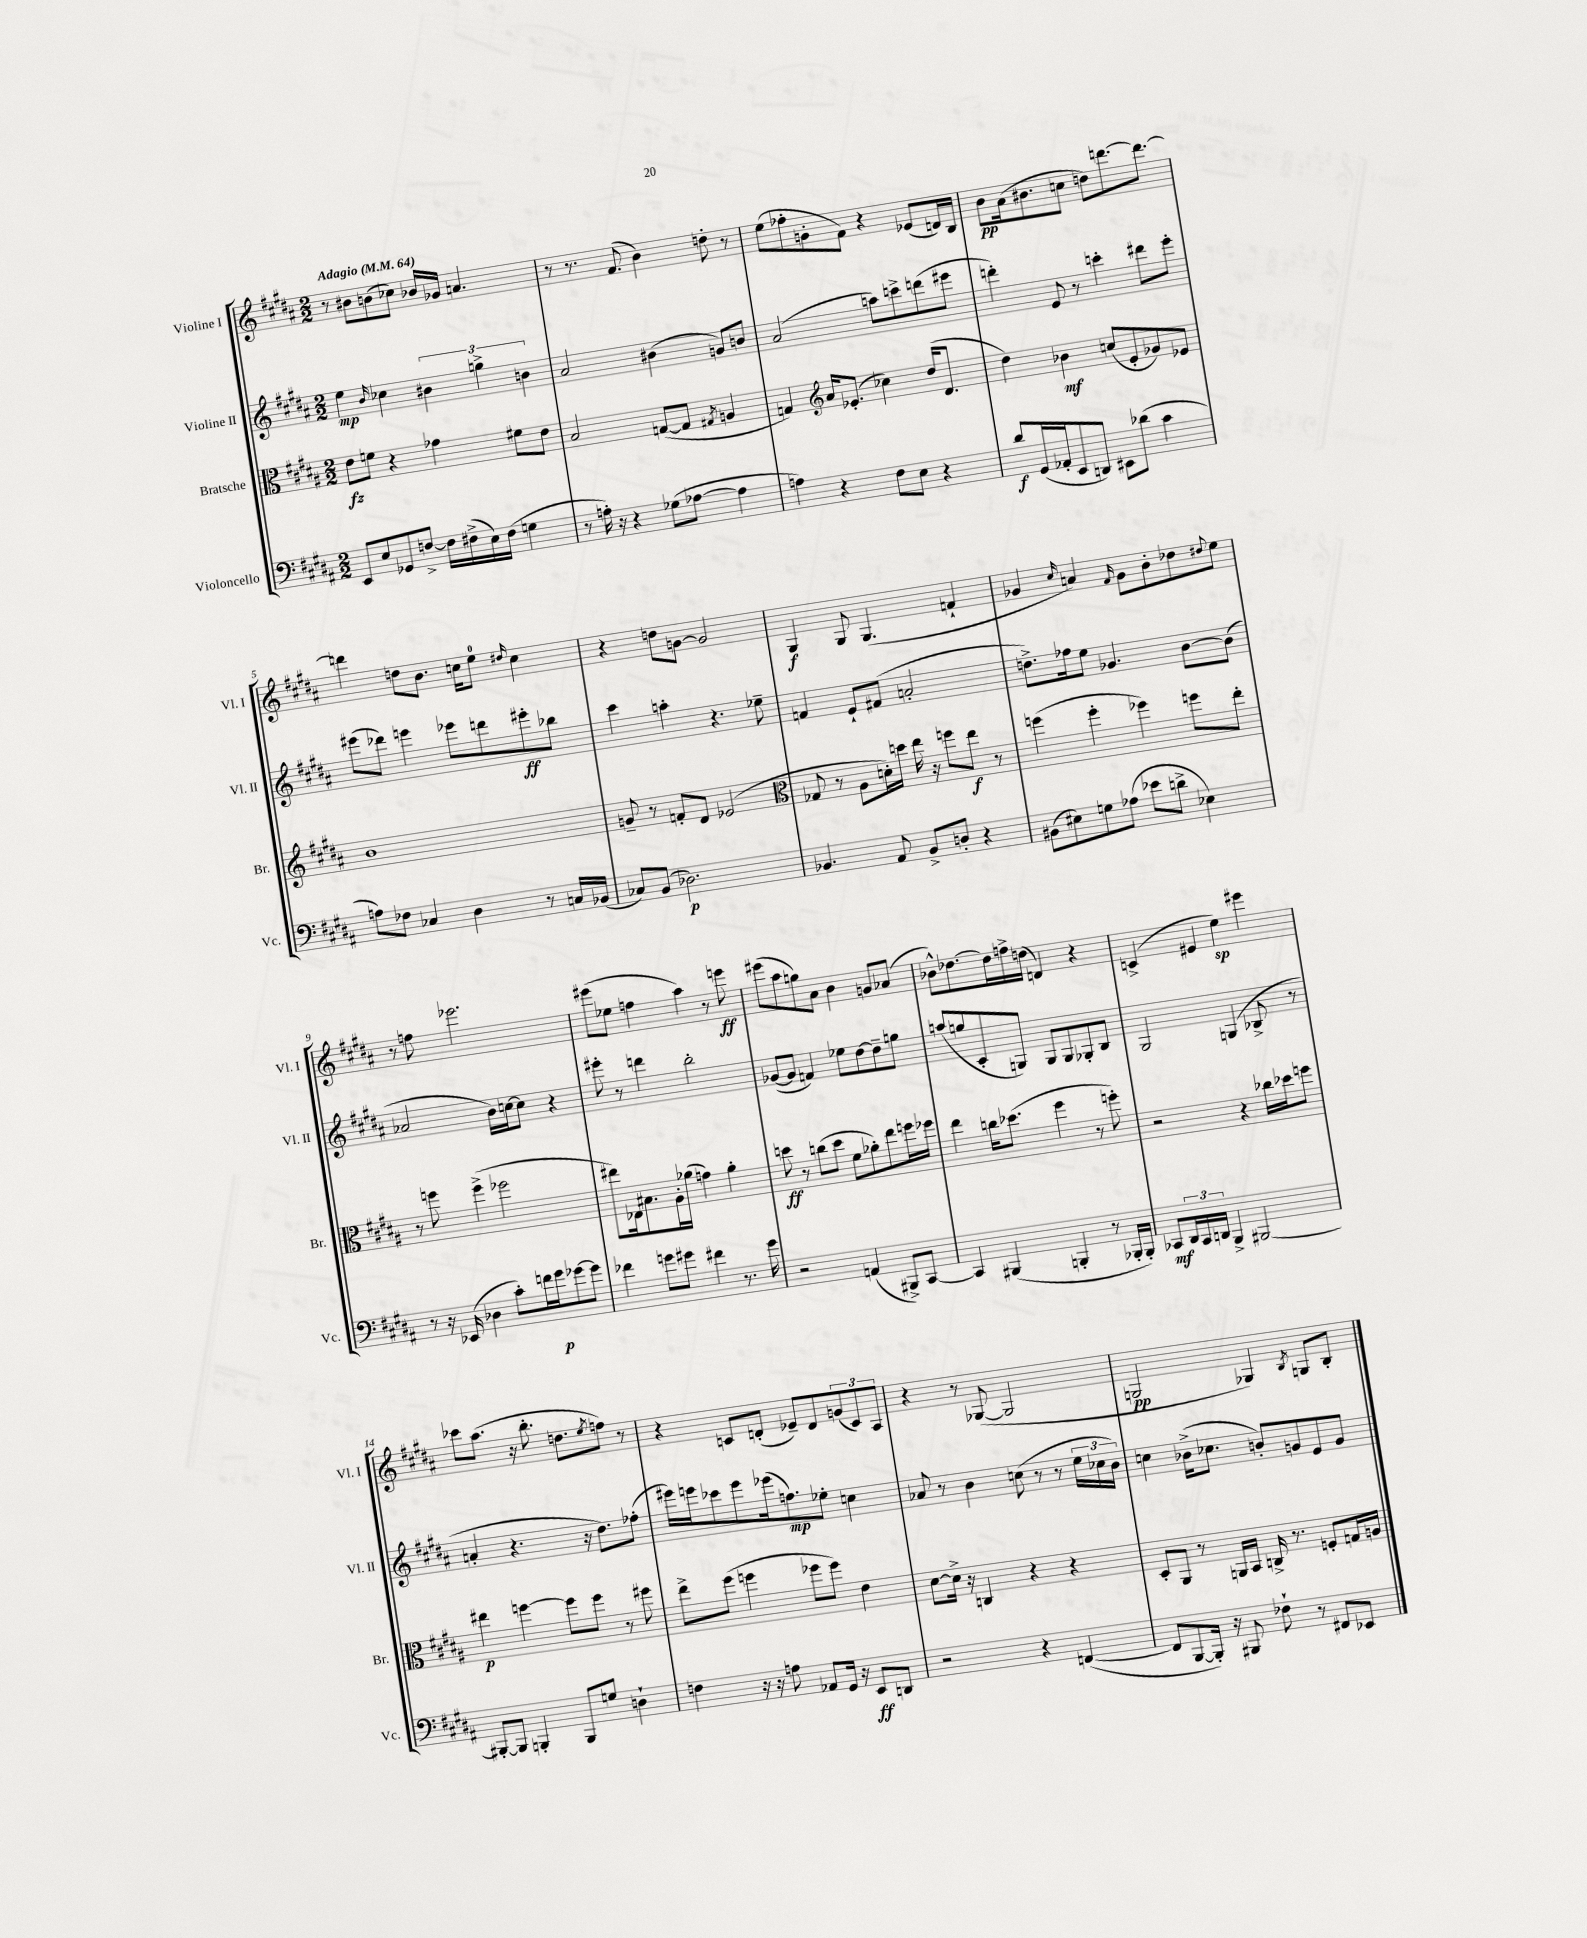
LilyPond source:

<<
\new StaffGroup <<
\new Staff = "s0" \with { instrumentName = "Violine I" shortInstrumentName = "Vl. I" } {
    \clef treble \key b \major \numericTimeSignature \time 2/2 \tempo "Adagio" 4 = 64
    r8 bis'8 b'8( ces''8) bes'16 ges'16 a'4. |
    r8 r8. fis'8.( b'4) d''8-. r8 |
    e''8( fes''8-. g'8-. fis'8) r4 ees'8( d'16) b16 |
    b'8\pp ais'16( bis'8. c''8 d''8) d'''8.~ d'''8.~ |
    d'''4 d''8 b'8. c''16 e''8-0 \grace { dis''16 } c''4 |
    r4 d''8 g'8~ g'2 |
    gis4\f gis8 gis4.( f'4-! |
    ges'4 \grace { cis''16 } a'4) \grace { fis'16 } ges'8 b'8-. des''8 \appoggiatura { dis''8 } e''8 |
    r8 f''8 ees'''2. |
    eis'''8( ees''8 f''4 ais''4) r8 e'''8\ff |
    eis'''8( ais''8 g''8) ais'8 b'4 g'8 aes'8( |
    bes'8-^) des''8.~ des''16 f''16-> d''16( d'4) r4 |
    c'4->( eis'4 e''4\sp) eis'''4 |
    ces'''8 ais''8.( r16 b''8.-. d''8. \acciaccatura { e''8 } f''8) r8 |
    r4 c'8 d'8-.( ees'8--) d'8 \tuplet 3/2 { g'8( c'8) ais8 } |
    r4 r8 ges8~( ges2 |
    g2\pp ges4) \acciaccatura { b8 } g8 b8-. \bar "|." |
}
\new Staff = "s1" \with { instrumentName = "Violine II" shortInstrumentName = "Vl. II" } {
    \clef treble \key b \major \numericTimeSignature \time 2/2
    e''4\mp \grace { b'16 } ces''4 \tuplet 3/2 { bis'4 g''4-> b'4 } |
    ais'2 bis'4( g'8) b'8 |
    ais'2( a''8) c'''8-> d'''8( eis'''8 |
    d'''4-.) e'8 r8 c'''4-. dis'''8 e'''8-. |
    eis'''8( des'''8) e'''4 ees'''8 d'''8 eis'''8-.\ff bes''8 |
    cis'''4 a''4-. r4. ees''8-- |
    f'4 e'8-! fis'8( a'2-. |
    d''8.->) fes''16 e''8 ges'4. b'8~ b'8( |
    aes'2 b'16) c''16~ c''8 r4 |
    eis'''8-. r8 d'''4 b''2-. |
    ges'8~( ges'8 f'4) ees''8 dis''8~ dis''8-- g''8 |
    a''8( g''8 cis'8-. g8) g8 g8 ges8-. b8 |
    gis2 g4( bes8-> r8 |
    a'4-. r4. r16 dis''8.) fes''8-.( |
    eis'''16) e'''16 ces'''8 e'''8 ees'''16( f''8.\mp) ees''8-. c''4 |
    aes'8 r8 b'4 c''8( r8 r8 \tuplet 3/2 { e''16 ces''16 b'16) } |
    c''4 bes'16->( ces''8. b'8-.) g'8 e'8 g'8 \bar "|." |
}
\new Staff = "s2" \with { instrumentName = "Bratsche" shortInstrumentName = "Br." } {
    \clef alto \key b \major \numericTimeSignature \time 2/2
    e'8\fz f'8 r4 ges'4 fis'8 e'8 |
    b2 g8~( g8 \acciaccatura { gis8 } a4 |
    g4) \clef treble ais'16 ees'8.-.( ces''4) dis''16( dis'8. |
    dis''4) bes'4\mf c''8( e'8-. ges'8) ees'8 |
    b'1 |
    g'8-- r8 f'8-. dis'8 ees'2( |
    \clef alto ges8 r8 ais8 d'16-.) d''16 e''16 r16 f''8 e''8\f r8 |
    f''4( f''4-. fes''4) f''8 e''8-. |
    r8 f''8 f''4->( fes''2 |
    eis''8) ees16 bis8. ais16-. aes'16( g'4) aes'4-. |
    d''8\ff r8 c''8( d''8 fis'8 aes'8-.) e''8 f''16 fes''16 |
    e''4 c''16 des''8.( fis''4 r8 f''8-.) |
    r2 r4 ces''16 des''16 f''8 |
    eis''4\p f''4~ f''8 f''8 r8 fis''8 |
    e''8-> fis''8( f''4 fes''8 fes''8) e'4 |
    dis'8~ dis'16-> r16 c4 r4 r4 |
    dis8-. ais,8 r8 a,16 b,16 c16-> r8. f8-. g16 a16 \bar "|." |
}
\new Staff = "s3" \with { instrumentName = "Violoncello" shortInstrumentName = "Vc." } {
    \clef bass \key b \major \numericTimeSignature \time 2/2
    e,8 e8 ges,8 f8~-> f16 fis16->( e16) fis16( g4 |
    r8 a16-.) r16 r4 ges8( aes8~ aes4 |
    a4) r4 fis8 e8 r4 |
    dis'8\f gis,16( aes,16-. e,8 d,8) eis,8 des'8( cis'4 |
    a8) fes8 ces4 dis4 r8 c16 bes,16( |
    ces8) b,8( des2.\p) |
    bes,4. ais,8 bes,8-> d8-. r4 |
    bis,8( eis8) g8 aes8( ees'8 d'8-> ees4) |
    r8 r16 ees,16( des4 cis'8-.) f'16 gis'16\p ges'8~ ges'8 |
    fes'4 g'8 gis'8 fis'4 r8. gis'16 |
    r2 a,4( bis,,8->) cis,8~ |
    cis,4 bis,,4( b,,4-. r8 bes,,16-. bes,,16-.) |
    ces,8\mf \tuplet 3/2 { dis,16 ces,16 d,16 } b,,4-> bis,,2~ |
    bis,,8~-. bis,,8 b,,4-. b,,8 g8 d4-! |
    f4 r16 r16 a8 aes,8 gis,16 r16 e,8\ff d,8 |
    r2 r4 f,4~( |
    f,8 b,,8~ b,,16-.) r16 bis,,8 fes8-! r8 fis,8 ees,8 \bar "|." |
}
>>
>>
